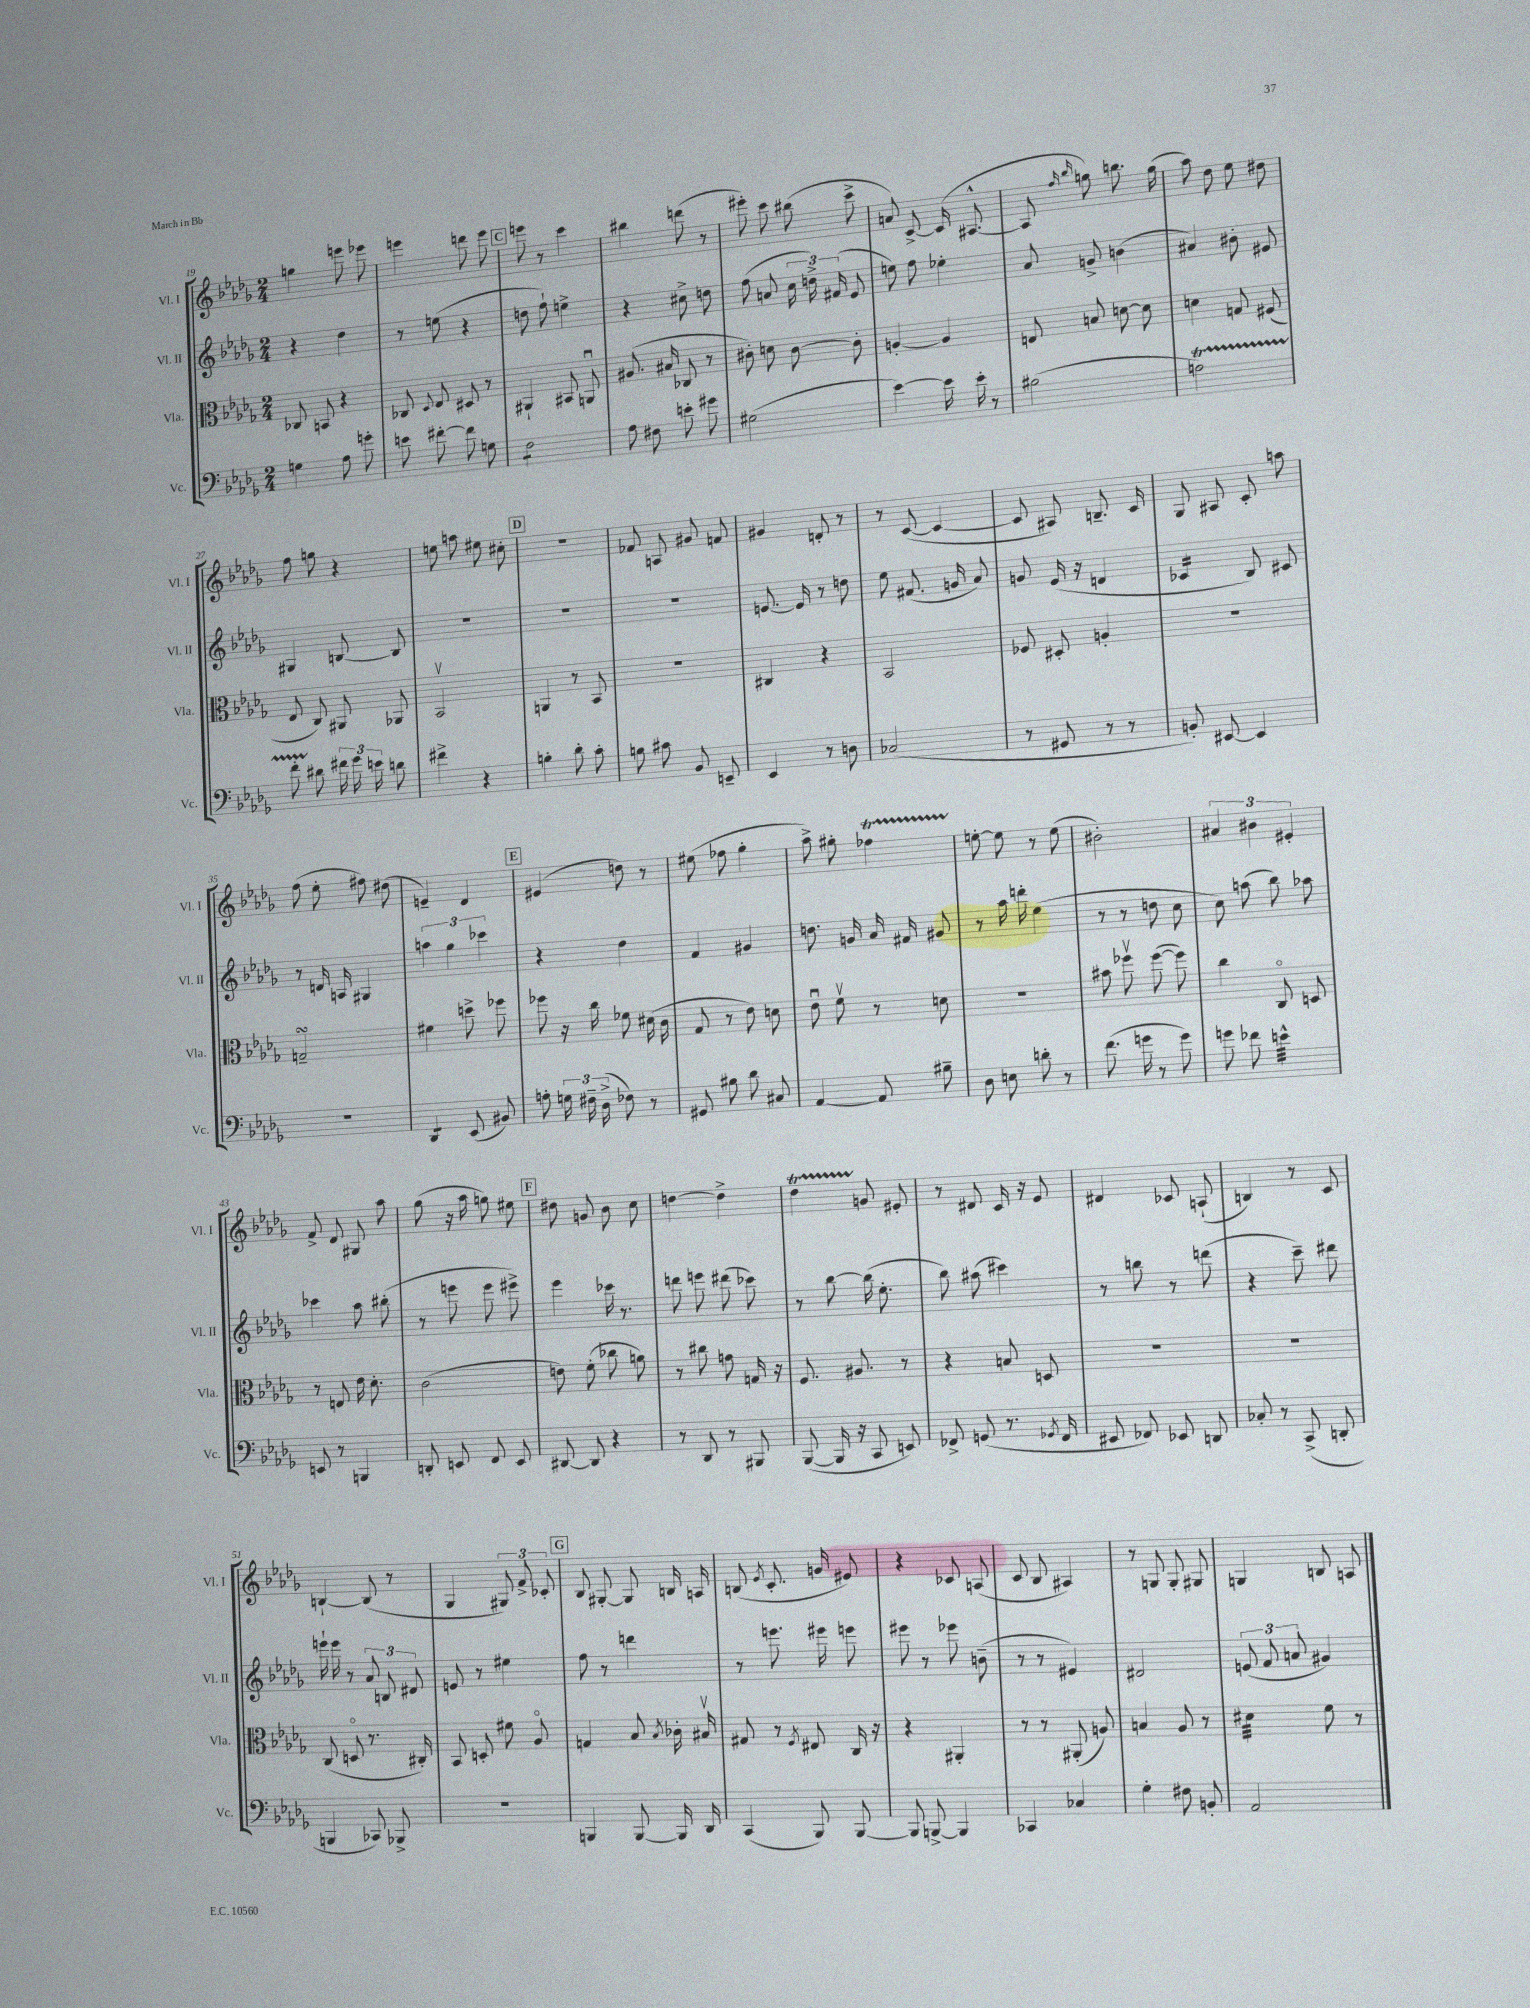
<<
\new StaffGroup <<
\new Staff = "s0" \with { instrumentName = "Vl. I" shortInstrumentName = "Vl. I" } {
    \clef treble \key des \major \numericTimeSignature \time 2/4
    \autoBeamOff g''4 e'''8 ees'''8 |
    e'''4 d'''8 e'''8 |
    \mark \markup { \box "C" } e'''8 r8 c'''4 |
    bis''4 d'''8( r8 |
    eis'''8-.) c'''8 bis''8( c'''8-> |
    a'8) c'8~-> c'16( ais8.~-^ |
    ais8 \grace { f''16 bes''16 } g''8) b''8. g''16( |
    aes''8) des''8 ees''8 dis''8 |
    f''8 g''8 r4 |
    e''8 a''8 eis''8 cis''8-. |
    \mark \markup { \box "D" } r2 |
    fes'8 a8 gis'8 f'8 |
    gis'4 d'8-. r8 |
    r8 c'8~( c'4~ |
    c'8 ais8) b8.-- c'16 |
    ges8 ais8 c'8-. a''8 |
    f''8( ees''8-. fis''8) dis''8( |
    e'4--) des'4 |
    \mark \markup { \box "E" } eis'4( d''8) r8 |
    eis''8( fes''8 ges''4-. |
    aes''8->) gis''8-. fes''4\startTrillSpan |
    e''8~-.\stopTrillSpan e''8 r8 e''8( |
    bis'2-.) |
    \tuplet 3/2 { ais'4 bis'4 eis'4-. } |
    f'8-> des'8 gis8 aes''8 |
    ges''8( r16 aes''16 g''8) eis''8 |
    \mark \markup { \box "F" } dis''8 g'8 bes'8 c''8 |
    d''4~ d''4-> |
    des''4\startTrillSpan g'8\stopTrillSpan eis'8-. |
    r8 dis'8 c'16 r16 ees'8 |
    dis'4 ces'8 a8-!( |
    b4) r8 c'8 |
    b4~-! b8( r8 |
    ges4 \tuplet 3/2 { gis8) f'8-> ces'8-. } |
    \mark \markup { \box "G" } bes8 gis8~-. gis8 b16 a16 |
    b8( \acciaccatura { ees'8 } c'8.-. g'16 eis'8) |
    r4 ces'8 a8( |
    c'8 bes8 ais4) |
    r8 g8 g8-. gis8 |
    g4 b8 a8 \bar "|." |
}
\new Staff = "s1" \with { instrumentName = "Vl. II" shortInstrumentName = "Vl. II" } {
    \clef treble \key des \major \numericTimeSignature \time 2/4
    \autoBeamOff r4 des''4 |
    r8 e''8( r4 |
    \mark \markup { \box "C" } d''8 f''8-!) e''4-> |
    r4 cis''8-> d''8 |
    f''8( a'8 \tuplet 3/2 { c''16 d''16->) fis'16( } ees'8 |
    e''8) f''8 ees''4-. |
    aes'8 g'8-> b'4( |
    ais'4) bis'8-. eis'8 |
    gis4 b8~ b8 |
    R2 |
    \mark \markup { \box "D" } R2 |
    R2 |
    e'8.~ e'16 r8 d''8 |
    ees''8 fis'8.( g'16 aes'8) |
    g'8 ees'16( r16 d'4 |
    ces'4:16 bes8) cis'8 |
    r8 d'16 a16 gis4 |
    \tuplet 3/2 { a''4 ges''4 ces'''4 } |
    \mark \markup { \box "E" } r4 des''4 |
    f'4 gis'4 |
    d''8. g'16 aes'16 fis'16 gis'8 |
    r8 aes''16 d'''16-. ees''4( |
    r8 r8 d''8 c''8 |
    c''8) a''8( bes''8) aes''8 |
    ces'''4 aes''8 bis''8-.( |
    r8 e'''8 e'''8 eis'''8->) |
    \mark \markup { \box "F" } ees'''4 ces'''16 r8. |
    d'''8 e'''8 dis'''8( ces'''8) |
    r8 bes''8~ bes''16( ees''8.-. |
    bes''8) ais''8( cis'''4) |
    r8 b''8 r8 d'''8( |
    r4 c'''8--) dis'''8 |
    e'''16-! e'''16 r8 \tuplet 3/2 { aes'8 b8 dis'8 } |
    e'8 r8 eis''4 |
    \mark \markup { \box "G" } f''8 r8 d'''4 |
    r8 e'''8. eis'''16 e'''8 |
    eis'''8 r8 ees'''8 b'8--( |
    r8 r8 eis'4) |
    dis'2 |
    \tuplet 3/2 { e'8( f'8 a'8 } gis'4) \bar "|." |
}
\new Staff = "s2" \with { instrumentName = "Vla." shortInstrumentName = "Vla." } {
    \clef alto \key des \major \numericTimeSignature \time 2/4
    \autoBeamOff ces8 b,8 r4 |
    ces8 \appoggiatura { des8 } ees8 dis8 r8 |
    \mark \markup { \box "C" } ais,4-! bis,8 a,8\downbow |
    ais8.( bis16 ces8 r8 |
    cis'8-.) d'8 cis'8~ cis'8-. |
    a4~-. a4 |
    e8 b8 d'8~ d'8 |
    d'4 g8 fis8( |
    ees8 c8) ais,8 aes,8 |
    bes,2\upbow |
    \mark \markup { \box "D" } a,4 r8 bes,8 |
    R2 |
    cis4 r4 |
    bes,2 |
    fes8 dis8-. a4-. |
    R2 |
    g2--\turn |
    fis'4 d''8-> fes''8 |
    \mark \markup { \box "E" } fes''8 r16 c''16 fes'8 dis'16( c'16 |
    ges8 r8 ees'8) d'8 |
    ees'8\downbow f'8\upbow r8 d'8 |
    R2 |
    bis'8 fes''8\upbow fes''8~( fes''8) |
    c''4 c8\flageolet d8 |
    r8 e8 ees'16 des'8.-. |
    c'2( |
    \mark \markup { \box "F" } e'8) f'8-.( ces''8 a'8) |
    r8 cis''8 g'8 g16 r16 |
    f8. ais8. r8 |
    r4 b8 d8 |
    R2 |
    r2 |
    c8( d8\flageolet r8. cis16-.) |
    bes,8 d8-. fis'8 aes8\flageolet |
    \mark \markup { \box "G" } g4 bes8 \acciaccatura { bes8 } ces'16-. bis16\upbow |
    gis8 r8 \acciaccatura { f8 } eis8 c16 r16 |
    r4 ais,4-. |
    r8 r8 ais,8-.( a8) |
    b4 aes8 r8 |
    dis'4:32 f'8 r8 \bar "|." |
}
\new Staff = "s3" \with { instrumentName = "Vc." shortInstrumentName = "Vc." } {
    \clef bass \key des \major \numericTimeSignature \time 2/4
    \autoBeamOff g4 aes8 g'8-. |
    e'8 fis'8~-. fis'8 g8 |
    \mark \markup { \box "C" } f2:8 |
    aes8 fis8 e'8-. gis'8 |
    gis2( |
    ees'4~) ees'16 ees'16-. r8 |
    bis2( |
    a2\startTrillSpan) |
    f'8-. dis'8\stopTrillSpan \tuplet 3/2 { fis'16 ges'16 e'16 } d'8 |
    fis'4-> r4 |
    \mark \markup { \box "D" } b4-. des'8-. c'8-. |
    b8 cis'8 bes,8 e,8-- |
    ees,4 r8 d8 |
    ces2( |
    r8 gis,8 r8 r8 |
    b,8-.) eis,8~ eis,4 |
    R2 |
    des,4:8 ees,8( bis,8) |
    \mark \markup { \box "E" } a8-. \tuplet 3/2 { g16 fis16-- des16->( } fes8) r8 |
    gis,8 bis8 des'8 cis8 |
    aes,4~ aes,8 bis8-- |
    des8 e8 d'8-. r8 |
    f'8.( g'16 r8 g'8) |
    g'8 fes'8 e'4:32-^ |
    e,8 r8 b,,4 |
    d,8-. e,8 f,8 e,8 |
    \mark \markup { \box "F" } dis,8~ dis,8 r4 |
    r8 des,8 r8 bis,,8 |
    bes,,8~( bes,,16 r16 c,8 e,8) |
    fes,8-> g,8( r8. \acciaccatura { ges,8 } fes,16 |
    eis,8 fes,8) ees,8 d,8 |
    ces8-. r8 c,8->( d,8-. |
    b,,4 ces,8) bes,,8-> |
    R2 |
    \mark \markup { \box "G" } b,,4 b,,8~ b,,16 des,16 |
    c,4( bes,,8) bes,,8~ |
    bes,,8 b,,8~-> b,,4 |
    ces,4 ces4 |
    ges4-. fis8 b,8-. |
    aes,2 \bar "|." |
}
>>
>>
\layout { \context { \Score currentBarNumber = #19 } }
